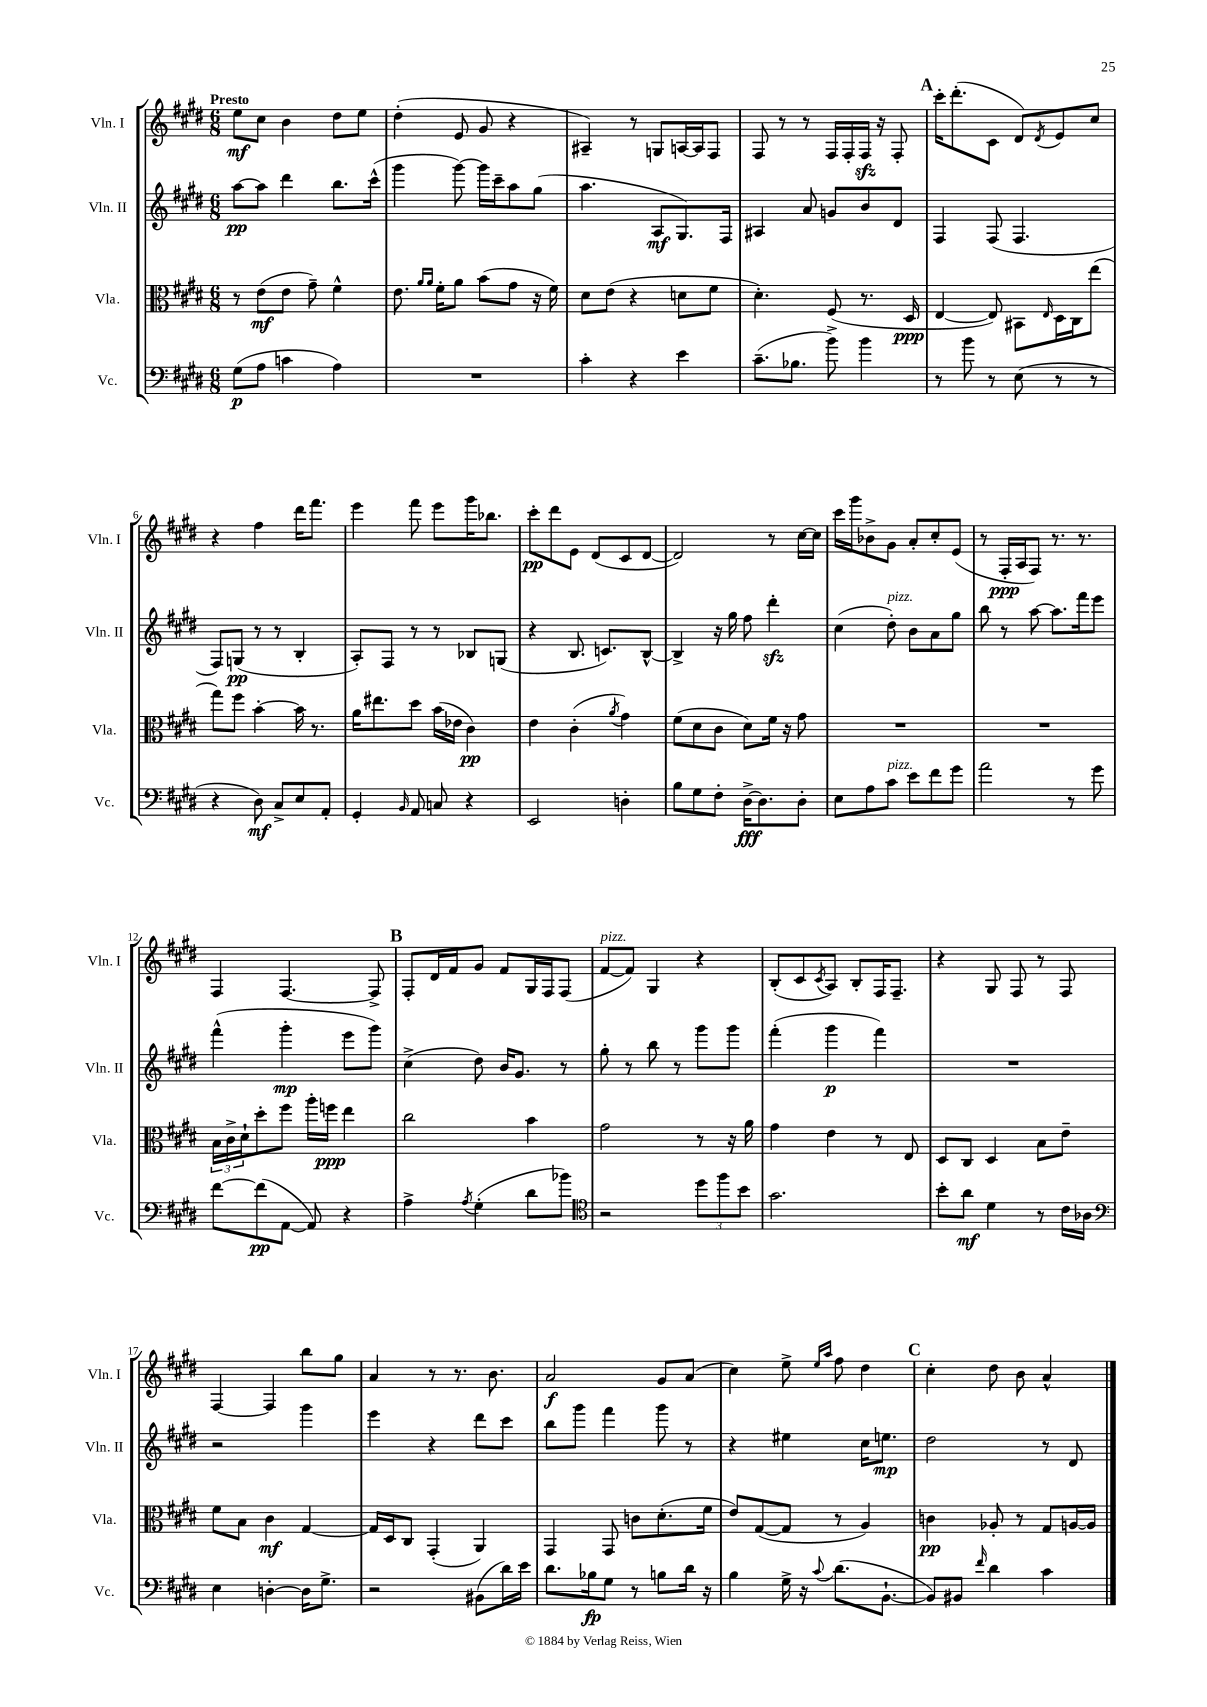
<<
\new StaffGroup <<
\new Staff = "s0" \with { instrumentName = "Vln. I" shortInstrumentName = "Vln. I" } {
    \clef treble \key e \major \numericTimeSignature \time 6/8 \tempo "Presto"
    e''8\mf cis''8 b'4 dis''8 e''8 |
    dis''4-.( e'8 gis'8 r4 |
    ais4--) r8 g8 a16~ a16 fis8 |
    fis8 r8 r8 fis16 fis16-. fis16\sfz r16 fis8-. |
    \mark \markup { \bold "A" } cis'''16-. dis'''8.-.( cis'8 dis'8) \acciaccatura { dis'8 } e'8 cis''8 |
    r4 fis''4 dis'''16 fis'''8. |
    e'''4 fis'''8 e'''8 gis'''16 bes''8. |
    cis'''8-.\pp dis'''8 e'8 dis'8( cis'8 dis'8~ |
    dis'2) r8 cis''16~ cis''16 |
    cis'''16 gis'''16 bes'8-> gis'8 a'8-. cis''8-. e'8( |
    r8 fis16-.\ppp a16 fis8) r8. r8. |
    fis4 fis4.~ fis8-> |
    \mark \markup { \bold "B" } fis8-. dis'16 fis'16 gis'8 fis'8 gis16 fis16 fis8( |
    fis'8~^\markup { \italic "pizz." } fis'8) gis4 r4 |
    b8-.( cis'8 \acciaccatura { cis'8 } a8) b8-. fis16 fis8.-- |
    r4 gis8 fis8 r8 fis8 |
    fis4~ fis4 b''8 gis''8 |
    a'4 r8 r8. b'8. |
    a'2\f gis'8 a'8( |
    cis''4) e''8-> \grace { e''16 a''16 } fis''8 dis''4 |
    \mark \markup { \bold "C" } cis''4-. dis''8 b'8 a'4-^ \bar "|." |
}
\new Staff = "s1" \with { instrumentName = "Vln. II" shortInstrumentName = "Vln. II" } {
    \clef treble \key e \major \numericTimeSignature \time 6/8
    a''8~\pp a''8 dis'''4 b''8. cis'''16-^( |
    gis'''4 gis'''8~) gis'''16 cis'''16-- a''8 gis''8( |
    a''4. a8\mf gis8.) fis16 |
    ais4 a'8 g'8 b'8 dis'8 |
    \mark \markup { \bold "A" } fis4 fis8( fis4. |
    fis8) g8\pp( r8 r8 b4-. |
    a8-.) fis8 r8 r8 bes8 g8( |
    r4 b8. c'8.) b8~-^ |
    b4-> r16 gis''16 fis''8 dis'''4-.\sfz |
    cis''4( dis''8-.^\markup { \italic "pizz." }) b'8 a'8 gis''8 |
    b''8 r8 a''8~ a''8. fis'''16 e'''8 |
    fis'''4-^( gis'''4-.\mp e'''8 gis'''8) |
    \mark \markup { \bold "B" } cis''4->( dis''8) b'16 gis'8. r8 |
    gis''8-. r8 b''8 r8 gis'''8 gis'''8 |
    fis'''4-.( gis'''4\p fis'''4) |
    R2. |
    r2 gis'''4 |
    e'''4 r4 dis'''8 cis'''8 |
    b''8 gis'''8 fis'''4 gis'''8 r8 |
    r4 eis''4 cis''16 e''8.\mp |
    \mark \markup { \bold "C" } dis''2 r8 dis'8 \bar "|." |
}
\new Staff = "s2" \with { instrumentName = "Vla." shortInstrumentName = "Vla." } {
    \clef alto \key e \major \numericTimeSignature \time 6/8
    r8 e'8\mf( e'8 gis'8--) fis'4-^ |
    e'8. \grace { a'16 a'16 } fis'16-. a'8 b'8( gis'8 r16 fis'16) |
    dis'8 e'8( r4 d'8 fis'8 |
    dis'4.-.) fis8( r8. dis16\ppp |
    \mark \markup { \bold "A" } e4~ e8) bis,8 \grace { e16 } dis16 cis16 e''8( |
    gis''8) fis''8 b'4~-. b'16 r8. |
    a'16 eis''8. dis''8 b'16( ees'16 cis'4\pp) |
    e'4 cis'4-.( \acciaccatura { a'8 } gis'4) |
    fis'8( dis'8 cis'8 dis'8) fis'16 r16 gis'8 |
    R2. |
    R2. |
    \tuplet 3/2 { b16 cis'16-> dis'16-! } dis''8-. fis''8 a''16-. f''16\ppp e''4 |
    \mark \markup { \bold "B" } cis''2 b'4 |
    gis'2 r8 r16 a'16 |
    gis'4 e'4 r8 e8 |
    dis8 cis8 dis4 b8 e'8-- |
    fis'8 b8 cis'4\mf gis4~ |
    gis16 dis16 cis8 gis,4-.( a,4) |
    gis,4 gis,8 c'8 dis'8.-.( fis'16 |
    e'8) gis8~( gis8 r8 a4) |
    \mark \markup { \bold "C" } c'4\pp aes8-. r8 gis8 a16~ a16 \bar "|." |
}
\new Staff = "s3" \with { instrumentName = "Vc." shortInstrumentName = "Vc." } {
    \clef bass \key e \major \numericTimeSignature \time 6/8
    gis8\p( a8 c'4 a4) |
    R2. |
    cis'4-. r4 e'4 |
    cis'8.--( bes8. b'8->) b'4 |
    \mark \markup { \bold "A" } r8 b'8 r8 e8( r8 r8 |
    r4 dis8\mf) cis8-> e8 a,8-. |
    gis,4-. \grace { b,16 } a,8 c8 r4 |
    e,2 d4-. |
    b8 gis8 fis8-. dis16~->\fff dis8. dis8-. |
    e8 a8 cis'8^\markup { \italic "pizz." } e'8 fis'8 gis'8 |
    a'2 r8 gis'8 |
    fis'8~ fis'8\pp( a,8~ a,8) r4 |
    \mark \markup { \bold "B" } a4-> \acciaccatura { a8 } gis4-.( dis'8 bes'8) |
    \clef tenor r2 \tuplet 3/2 { dis''8 fis''8 b'8 } |
    gis'2. |
    b'8-. a'8\mf dis'4 r8 cis'16 aes16 |
    \clef bass e4 d4~-. d16 gis8.-> |
    r2 bis,8( dis'16) e'16 |
    dis'8. bes16\fp gis8 r8 b8 dis'16 r16 |
    b4 gis16-> r16 \appoggiatura { cis'8 } dis'8.( b,8.~-! |
    \mark \markup { \bold "C" } b,8) bis,8 \grace { fis'16 } dis'4 cis'4 \bar "|." |
}
>>
>>
